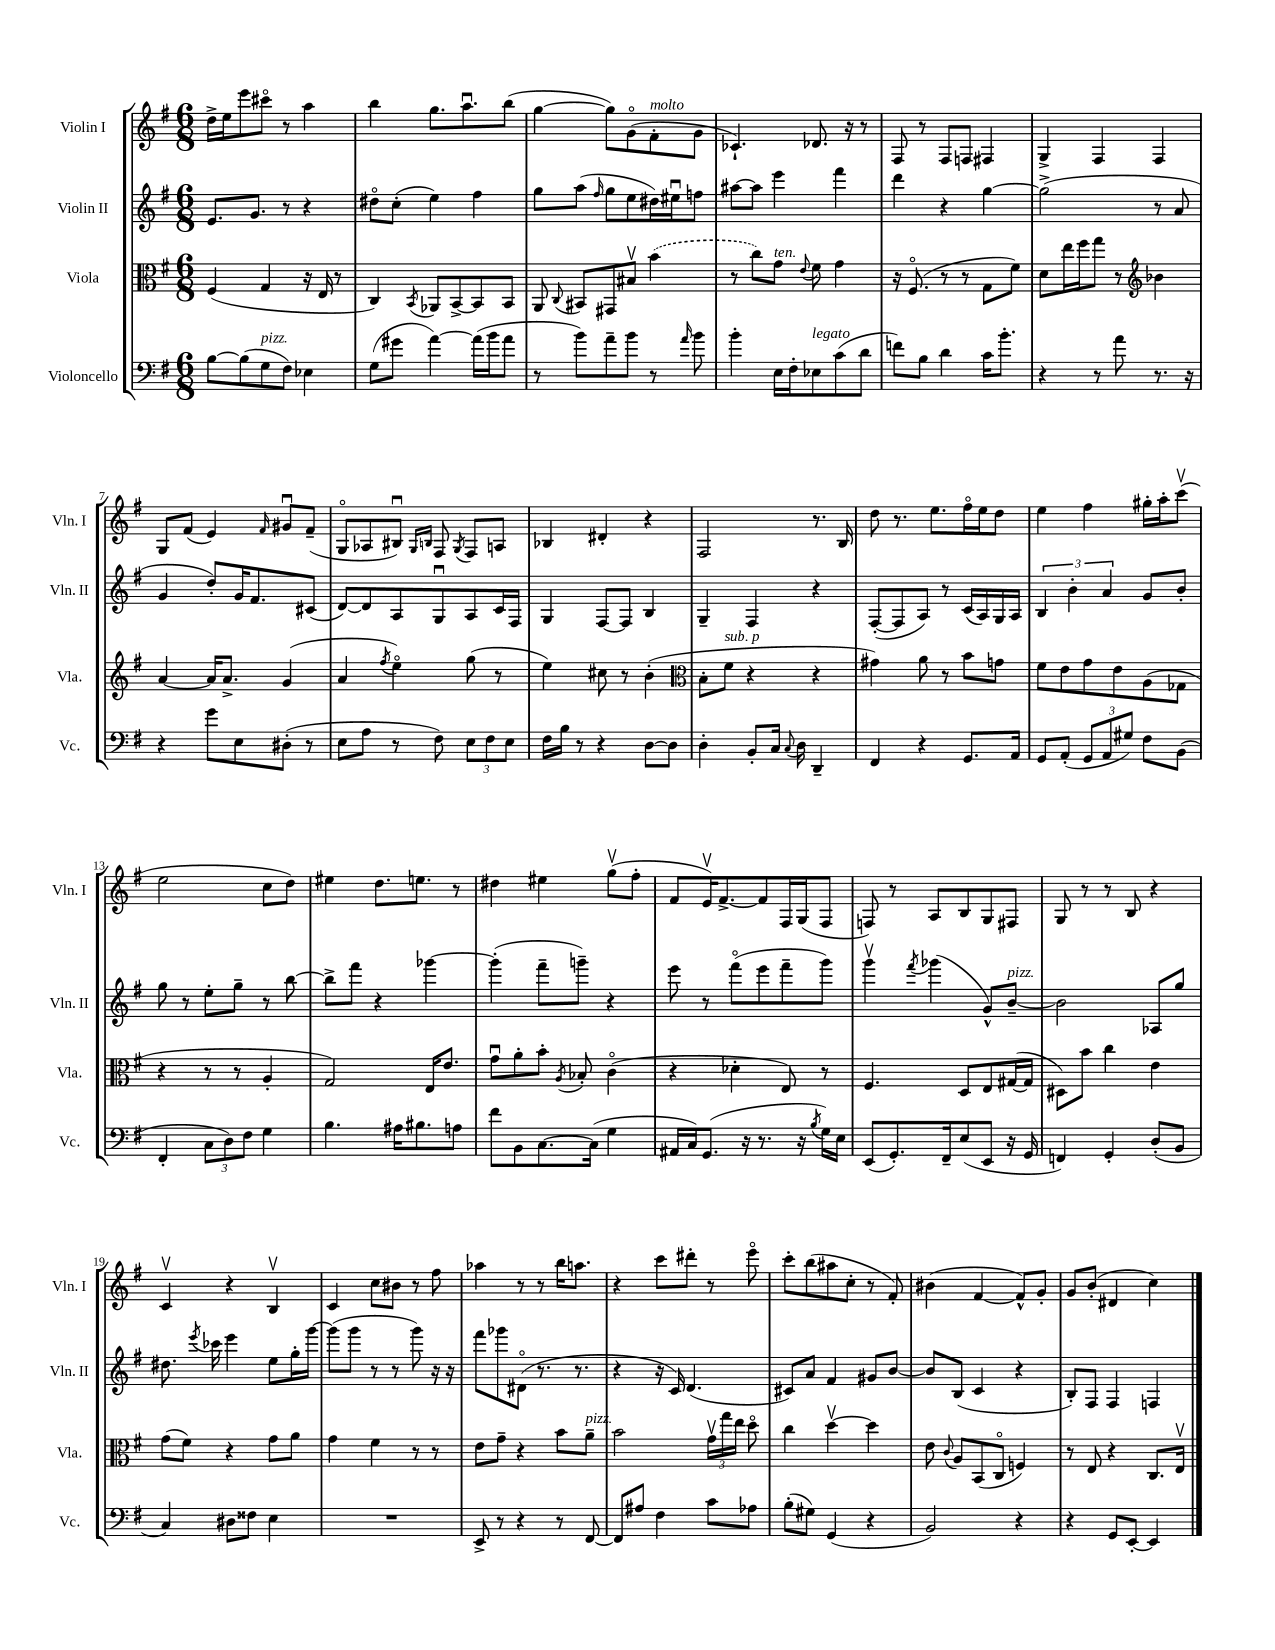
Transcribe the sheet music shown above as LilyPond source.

<<
\new StaffGroup <<
\new Staff = "s0" \with { instrumentName = "Violin I" shortInstrumentName = "Vln. I" } {
    \clef treble \key g \major \numericTimeSignature \time 6/8
    \autoBeamOff d''16[-> e''16 e'''8 cis'''8]\flageolet r8 a''4 |
    b''4 g''8.[ a''8.\downbow b''8]( |
    g''4~ g''8[) g'8\flageolet( fis'8-.^\markup { \italic "molto" } g'8] |
    ces'4.-!) des'8. r16 r8 |
    fis8 r8 fis8[ f8] fis4 |
    g4-> fis4 fis4 |
    g8[ fis'8]( e'4) \grace { fis'16 } gis'8[\downbow fis'8]--( |
    g8[\flageolet aes8 bis8]\downbow) \grace { g16[ b16] } fis8 \acciaccatura { g8 } fis8[ a8] |
    bes4 dis'4-. r4 |
    fis2 r8. b16 |
    d''8 r8. e''8.[ fis''16\flageolet e''16 d''8] |
    e''4 fis''4 gis''16[-. a''16-. c'''8]\upbow( |
    e''2 c''8[ d''8]) |
    eis''4 d''8.[ e''8.] r8 |
    dis''4 eis''4 g''8[\upbow( fis''8]-. |
    fis'8[ e'16\upbow) fis'8.~-> fis'8 fis16 g16( fis8] |
    f8) r8 a8[ b8 g8 fis8] |
    g8 r8 r8 b8 r4 |
    c'4\upbow r4 b4\upbow |
    c'4 c''8[ bis'8] r8 fis''8 |
    aes''4 r8 r8 b''16[ a''8.] |
    r4 c'''8[ dis'''8]-. r8 e'''8\flageolet |
    c'''8[-. b''8( ais''8 c''8]-. r8 fis'8-.) |
    bis'4( fis'4~ fis'8[-^) g'8]-. |
    g'8[ b'8]-.( dis'4 c''4) \bar "|." |
}
\new Staff = "s1" \with { instrumentName = "Violin II" shortInstrumentName = "Vln. II" } {
    \clef treble \key g \major \numericTimeSignature \time 6/8
    \autoBeamOff e'8.[ g'8.] r8 r4 |
    dis''8[\flageolet c''8]-.( e''4) fis''4 |
    g''8[ a''8]( \grace { fis''16 } g''8[ e''8 dis''16) eis''16\downbow f''8] |
    ais''8[~ ais''8] e'''4 fis'''4 |
    d'''4 r4 g''4~ |
    g''2->( r8 a'8 |
    g'4 d''8[-.) g'16 fis'8. cis'8]( |
    d'8[~) d'8 a8 g8\downbow a8 c'16 fis16] |
    g4 fis8[~ fis8] b4 |
    g4-- fis4 r4 |
    fis8[~-.( fis8 a8]) r8 c'16[( a16) g16 a16] |
    \tuplet 3/2 { b4 b'4-. a'4 } g'8[ b'8]-. |
    g''8 r8 e''8[-. g''8]-- r8 b''8~ |
    b''8[-> fis'''8] r4 ges'''4~ |
    ges'''4-.( fis'''8[-- g'''8]--) r4 |
    e'''8 r8 fis'''8[\flageolet( e'''8 fis'''8-- g'''8]) |
    g'''4\upbow \acciaccatura { fis'''8 } ges'''4( g'8[-^) b'8]~--^\markup { \italic "pizz." } |
    b'2 aes8[ g''8] |
    dis''8. \acciaccatura { e'''8 } ces'''16 e'''4 e''8[ g''16-. g'''16]~ |
    g'''8[( g'''8] r8 r8 g'''8) r16 r16 |
    fis'''8[ ges'''8 dis'8]\flageolet( r8. r8. |
    r4 r16 c'16) d'4.( |
    cis'8[) a'8] fis'4 gis'8[ b'8]~ |
    b'8[ b8]( c'4 r4 |
    b8[-.) fis8] fis4 f4 \bar "|." |
}
\new Staff = "s2" \with { instrumentName = "Viola" shortInstrumentName = "Vla." } {
    \clef alto \key g \major \numericTimeSignature \time 6/8
    \autoBeamOff fis4( g4 r16 e16 r8 |
    c4) \acciaccatura { b,8 } aes,8[ b,8~-> b,8 b,8] |
    a,8 \appoggiatura { c8 } bis,8[ gis,8 bis8]\upbow \once \slurDashed b'4( |
    r8 c''8[) g'8]^\markup { \italic "ten." } \appoggiatura { e'8 } fis'8 g'4 |
    r16 fis8.\flageolet( r8 r8 g8[ fis'8]) |
    d'8[ e''16 fis''16 g''8] r8 \clef treble bes'4 |
    a'4~ a'16[ a'8.]-> g'4( |
    a'4 \acciaccatura { fis''8 } e''4\flageolet) g''8( r8 |
    e''4) cis''8 r8 b'4-.( |
    \clef alto b8[-. fis'8]^\markup { \italic "sub. p" } r4 r4 |
    gis'4) a'8 r8 b'8[ g'8] |
    fis'8[ e'8 g'8 e'8 a8( ges8] |
    r4 r8 r8 a4-. |
    g2) e16[ e'8.] |
    g'8[\downbow a'8-. b'8]-. \acciaccatura { a8 } bes8-. c'4\flageolet( |
    r4 des'4-. e8) r8 |
    fis4. d8[ e8 gis16~( gis16] |
    dis8[) b'8] c''4 e'4 |
    g'8[( fis'8]) r4 g'8[ a'8] |
    g'4 fis'4 r8 r8 |
    e'8[ g'8]-- r4 b'8[ a'8]--^\markup { \italic "pizz." } |
    b'2 \tuplet 3/2 { g'16[\upbow g''16 e''16] } d''8\flageolet |
    c''4 d''4~\upbow d''4 |
    e'8 \appoggiatura { c'8 } a8[ b,8( c8]\flageolet f4) |
    r8 e8 r4 c8.[ e16]\upbow \bar "|." |
}
\new Staff = "s3" \with { instrumentName = "Violoncello" shortInstrumentName = "Vc." } {
    \clef bass \key g \major \numericTimeSignature \time 6/8
    \autoBeamOff b8[~ b8( g8^\markup { \italic "pizz." } fis8]) ees4 |
    g8[( gis'8] a'4~) a'16[( b'16 a'8] |
    r8 b'8[) a'8-- b'8] r8 \grace { a'16 } b'8 |
    b'4-. e16[ fis16-. ees8^\markup { \italic "legato" } c'8( d'8] |
    f'8[) b8] d'4 c'16[ b'8.]-. |
    r4 r8 a'8 r8. r16 |
    r4 g'8[ e8 dis8]-.( r8 |
    e8[ a8] r8 fis8) \tuplet 3/2 { e8[ fis8 e8] } |
    fis16[ b16] r8 r4 d8[~ d8] |
    d4-. b,8[-. c16] \appoggiatura { c8 } d16 d,4-- |
    fis,4 r4 g,8.[ a,16] |
    g,8[ a,8]-.( \tuplet 3/2 { g,8[ a,8 gis8]) } fis8[ b,8]( |
    fis,4-. \tuplet 3/2 { c8[ d8) fis8] } g4 |
    b4. ais16[ bis8. a8] |
    fis'8[ b,8 c8.~ c16]( g4 |
    ais,16[ c16) g,8.]( r16 r8. r16 \acciaccatura { b8 } g16[) e16] |
    e,8[( g,8.-.) fis,16-- e8( e,8] r16 g,16 |
    f,4) g,4-. d8[-.( b,8] |
    c4) dis8[ fisis8] e4 |
    R2. |
    e,8-> r8 r4 r8 fis,8~ |
    fis,8[ ais8] fis4 c'8[ aes8] |
    b8[-.( gis8]) g,4( r4 |
    b,2) r4 |
    r4 g,8[ e,8]~-. e,4 \bar "|." |
}
>>
>>
